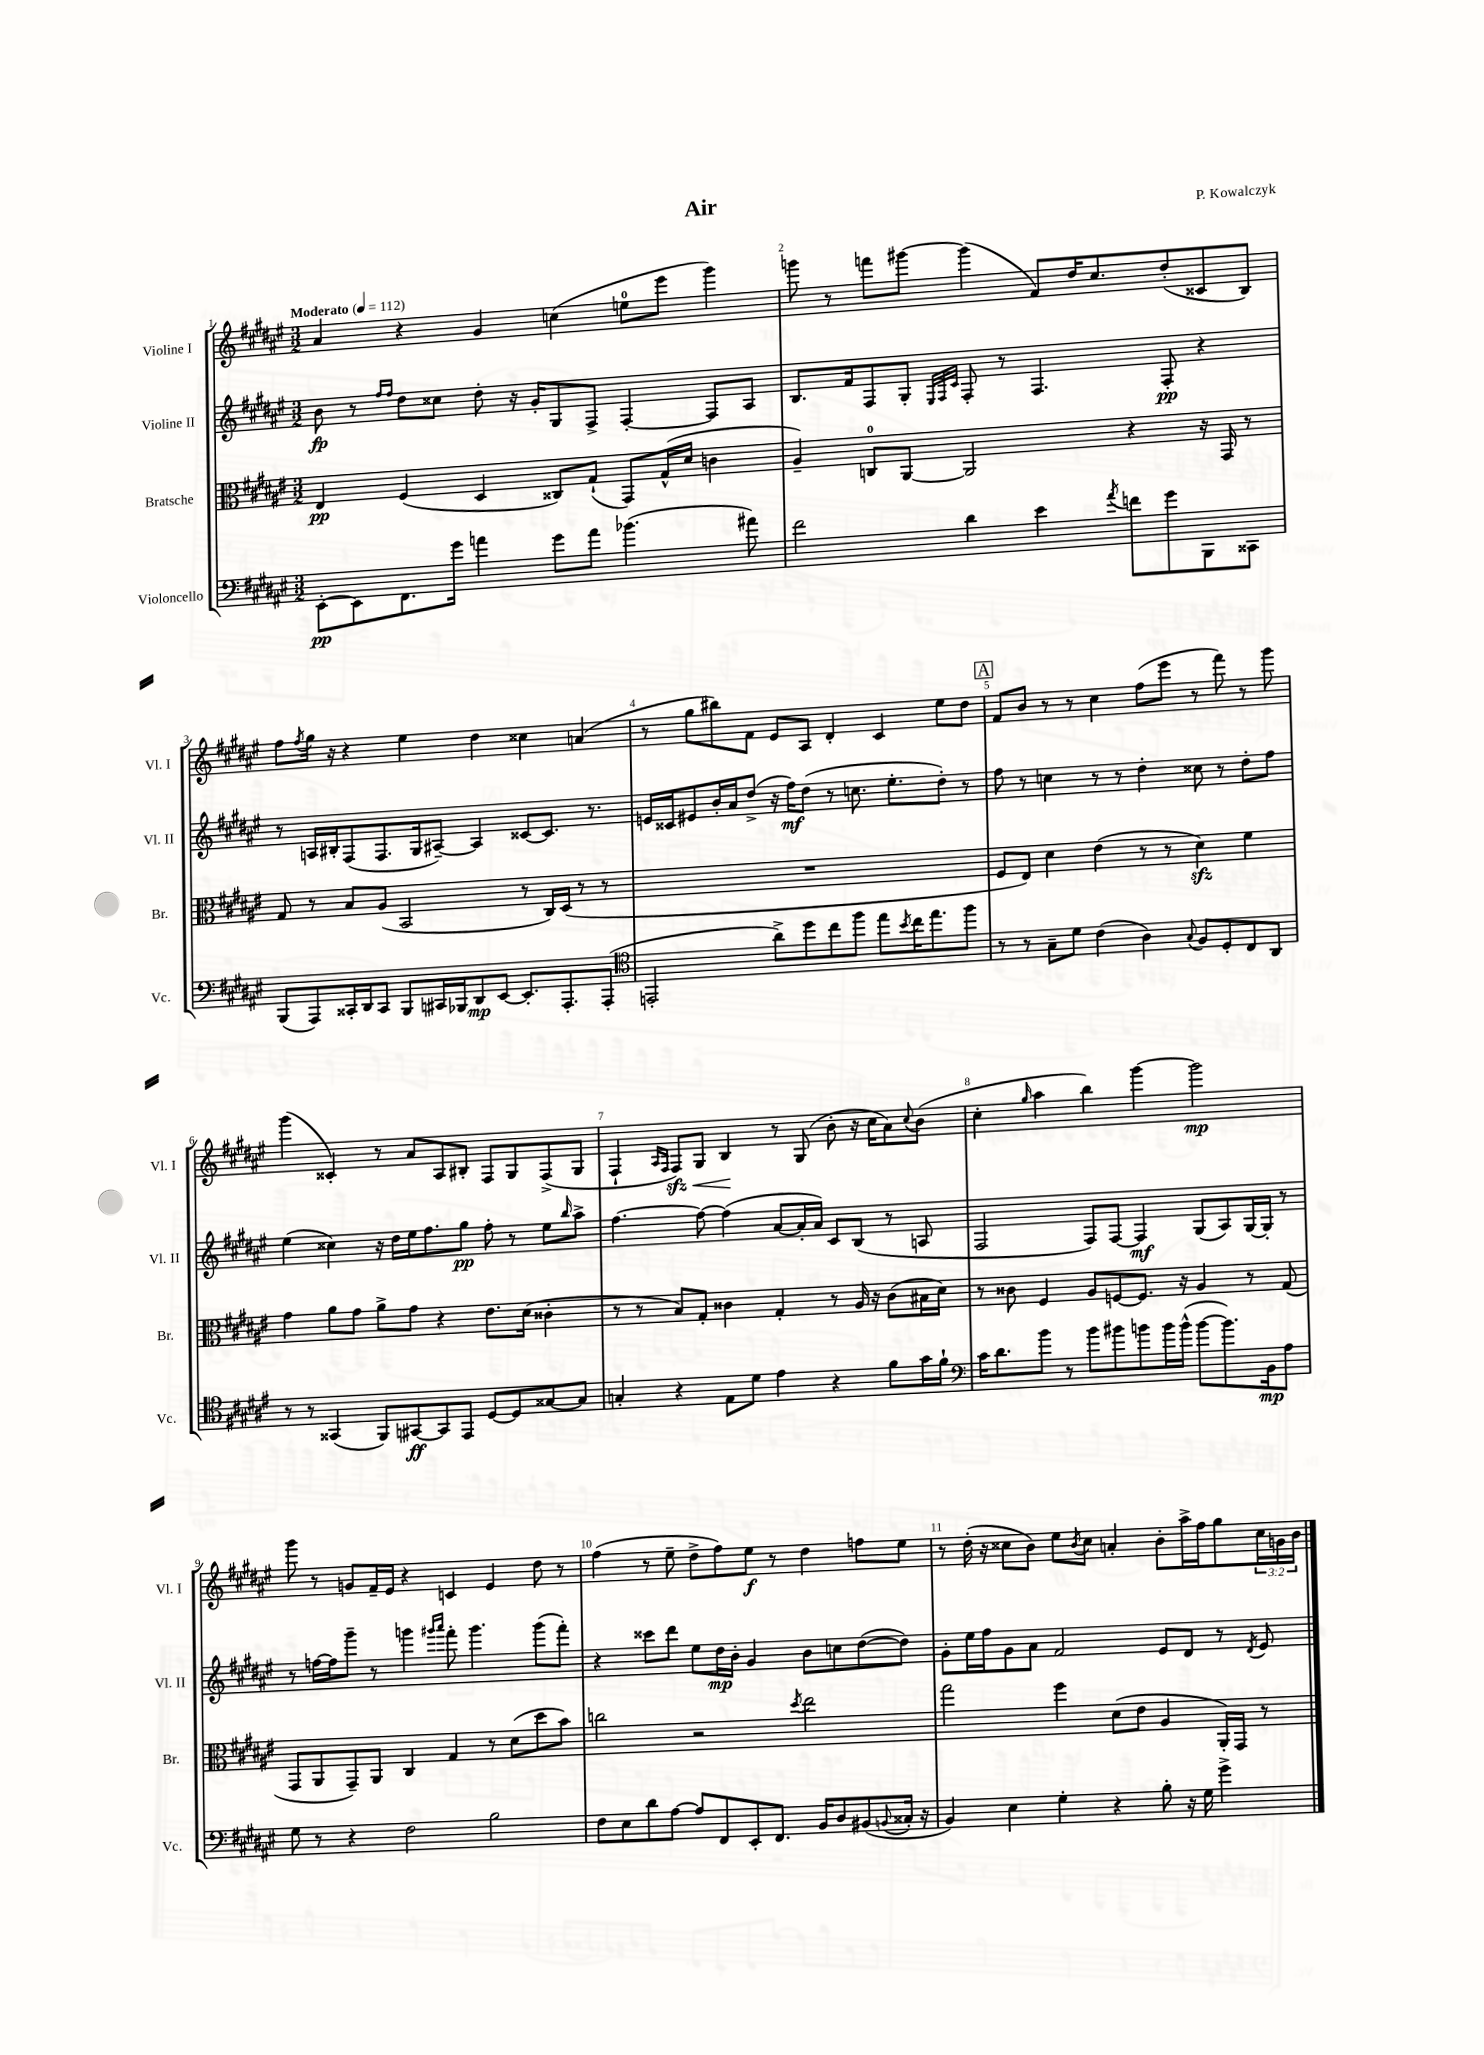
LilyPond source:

\header { title = "Air" composer = "P. Kowalczyk" }
<<
\new StaffGroup <<
\new Staff = "s0" \with { instrumentName = "Violine I" shortInstrumentName = "Vl. I" } {
    \clef treble \key fis \major \numericTimeSignature \time 3/2 \override Staff.TupletNumber.text = #tuplet-number::calc-fraction-text \tempo "Moderato" 4 = 112
    ais'4 r4 gis'4 c''4( e''8-0 eis'''8 gis'''4) |
    g'''8 r8 f'''8 gis'''8~ gis'''4( fis'8) dis''16 cis''8. dis''8-.( cisis'8 b8) |
    fis''8 \acciaccatura { fis''8 } gis''16 r16 r4 eis''4 dis''4 cisis''4 a'4( |
    r8 gis''8 bis''8) fis'8 eis'8 ais8 dis'4-. cis'4 eis''8 dis''8 |
    \mark \markup { \box "A" } fis'8 b'8 r8 r8 cis''4 fis''8( eis'''8 r8 fis'''8) r8 gis'''8 |
    gis'''4( cisis'4-.) r8 ais'8 ais8 bis8-. fis8 gis8 fis8->( gis8 |
    fis4-! \grace { ais16 fis16 } fis8\sfz\<) gis8 b4\! r8 gis8( b'8-. r16 cis''16 ais'8) \appoggiatura { cis''8 } b'8( |
    cis''4-. \grace { gis''16 } ais''4 b''4) gis'''4~ gis'''2\mp |
    gis'''8 r8 g'8 fis'16-- eis'16 r4 c'4 eis'4 dis''8 r8 |
    fis''4( r8 eis''8-- dis''8-> fis''8) eis''8\f r8 dis''4 f''8 eis''8 |
    r8 dis''16-.( r16 cisis''8 b'8) eis''8 \acciaccatura { b'8 } cisis''8 a'4-. b'8-. ais''16-> fis''16 gis''8 \tuplet 3/2 { cisis''16 g'16 b'16 } \bar "|." |
}
\new Staff = "s1" \with { instrumentName = "Violine II" shortInstrumentName = "Vl. II" } {
    \clef treble \key fis \major \numericTimeSignature \time 3/2
    b'8\fp r8 \grace { fis''16 fis''16 } dis''8 cisis''8 dis''8-. r16 gis'16-. gis8 fis8-> fis4~-. fis8 ais8 |
    b8. fis'16 fis8 gis8-. \grace { eis32 fis32 cis'32 } fis8-. r8 fis4. fis8-.\pp r4 |
    r8 a16 bis16-. fis8( fis8. gis16 ais8~--) ais4 cisis'8~ cisis'8. r8. |
    e'16 cisis'16 eis'8 b'16-. ais'16 dis''8->( r16 fis''16\mf) dis''8( r8 c''8. eis''8.-. dis''8-.) r8 |
    \mark \markup { \box "A" } fis''8 r8 c''4 r8 r8 dis''4-. cisis''8 r8 dis''8-. fis''8 |
    eis''4( cisis''4) r16 dis''16 eis''16 fis''8. gis''8\pp fis''8-. r8 eis''8 \grace { b''16 } ais''8-> |
    fis''4.~ fis''8~ fis''4( ais'8~ ais'16-. ais'16) cis'8 b8( r8 a8 |
    fis2 fis8) fis8~ fis4\mf gis8( ais8) gis16~ gis16-. r8 |
    r8 f''16~ f''16 gis'''8-- r8 g'''4 \grace { gis'''16 ais'''16 } fis'''8-. gis'''4. gis'''8( fis'''8-.) |
    r4 cisis'''8 dis'''8 eis''8 dis''16\mp b'16-. gis'4 b'8 c''8 dis''8~( dis''8) |
    gis'8-. eis''16 fis''16 gis'8 ais'8 fis'2 eis'8 dis'8 r8 \acciaccatura { dis'8 } eis'8 \bar "|." |
}
\new Staff = "s2" \with { instrumentName = "Bratsche" shortInstrumentName = "Br." } {
    \clef alto \key fis \major \numericTimeSignature \time 3/2
    eis4\pp fis4( dis4 cisis8) gis8-!( gis,8) gis16-^( dis'16 c'4 |
    ais4--) c8-0 ais,8~ ais,2 r4 r16 gis,16 r8 |
    gis8 r8 b8 ais8( b,2 r8 cis16) dis16( r8 r8 |
    R1. |
    \mark \markup { \box "A" } fis8 eis8) dis'4 eis'4( r8 r8 dis'4\sfz) fis'4 |
    gis'4 ais'8 gis'8 ais'8-> gis'8 r4 eis'8. dis'16( cisis'4-. |
    r8 r8 b8) gis8-. cisis'4 gis4-. r8 ais16 r16 cisis'8( bis16 dis'16) |
    r8 cisis'8 fis4 ais8 f8~ f8. r16 ais4 r8 gis8( |
    gis,8 ais,8 gis,8--) ais,8 cis4 gis4 r8 dis'8( dis''8 b'8) |
    c''2 r2 \acciaccatura { dis''8 } eis''2 |
    gis''2 fis''4 dis'8( eis'8 ais4 ais,16-.) gis,16 r8 \bar "|." |
}
\new Staff = "s3" \with { instrumentName = "Violoncello" shortInstrumentName = "Vc." } {
    \clef bass \key fis \major \numericTimeSignature \time 3/2
    eis,8~-.\pp eis,8 fis,8. gis'16 a'4 gis'8 a'8 bes'4.( ais'8) |
    fis'2 dis'4 eis'4 \acciaccatura { ais'8 } f'8 gis'8 b,,8 cisis,8 |
    b,,8( ais,,8) cisis,16-. dis,16 cisis,8 b,,8 cis,16 bes,,16 dis,8\mp eis,8~ eis,8.-. ais,,8.-. ais,,8-.( |
    \clef tenor e,2-. ais'8->) dis''8 cis''8 fis''8 eis''8 \acciaccatura { b'8 } cis''16 eis''8. fis''8 |
    \mark \markup { \box "A" } r8 r8 gis8-- dis'8 cis'4( ais4) \appoggiatura { gis8 } fis8 dis8-. cis8 ais,8 |
    r8 r8 gisis,4( fis,8) gis,8~\ff gis,8 eis,8 dis8~ dis8 gisis8~ gisis8 |
    g4-. r4 eis8 dis'8 eis'4 r4 fis'8 gis'16 fis'16-! |
    \clef bass cis'16 dis'8. b'8 r8 b'8 bis'8 b'8 b'16 b'16-^( b'8~ b'8.) b,16\mp ais8 |
    gis8 r8 r4 fis2 b2 |
    fis8 eis8 dis'8 ais8~ ais8 fis,8 eis,8-. fis,8. b,16 dis8 bis,8( \appoggiatura { b,8 } cisis16-. r16 |
    b,4) eis4 gis4-. r4 b8-. r16 gis16 gis'4-> \bar "|." |
}
>>
>>
\layout { \context { \Score \override BarNumber.break-visibility = ##(#f #t #t) barNumberVisibility = #all-bar-numbers-visible } }
